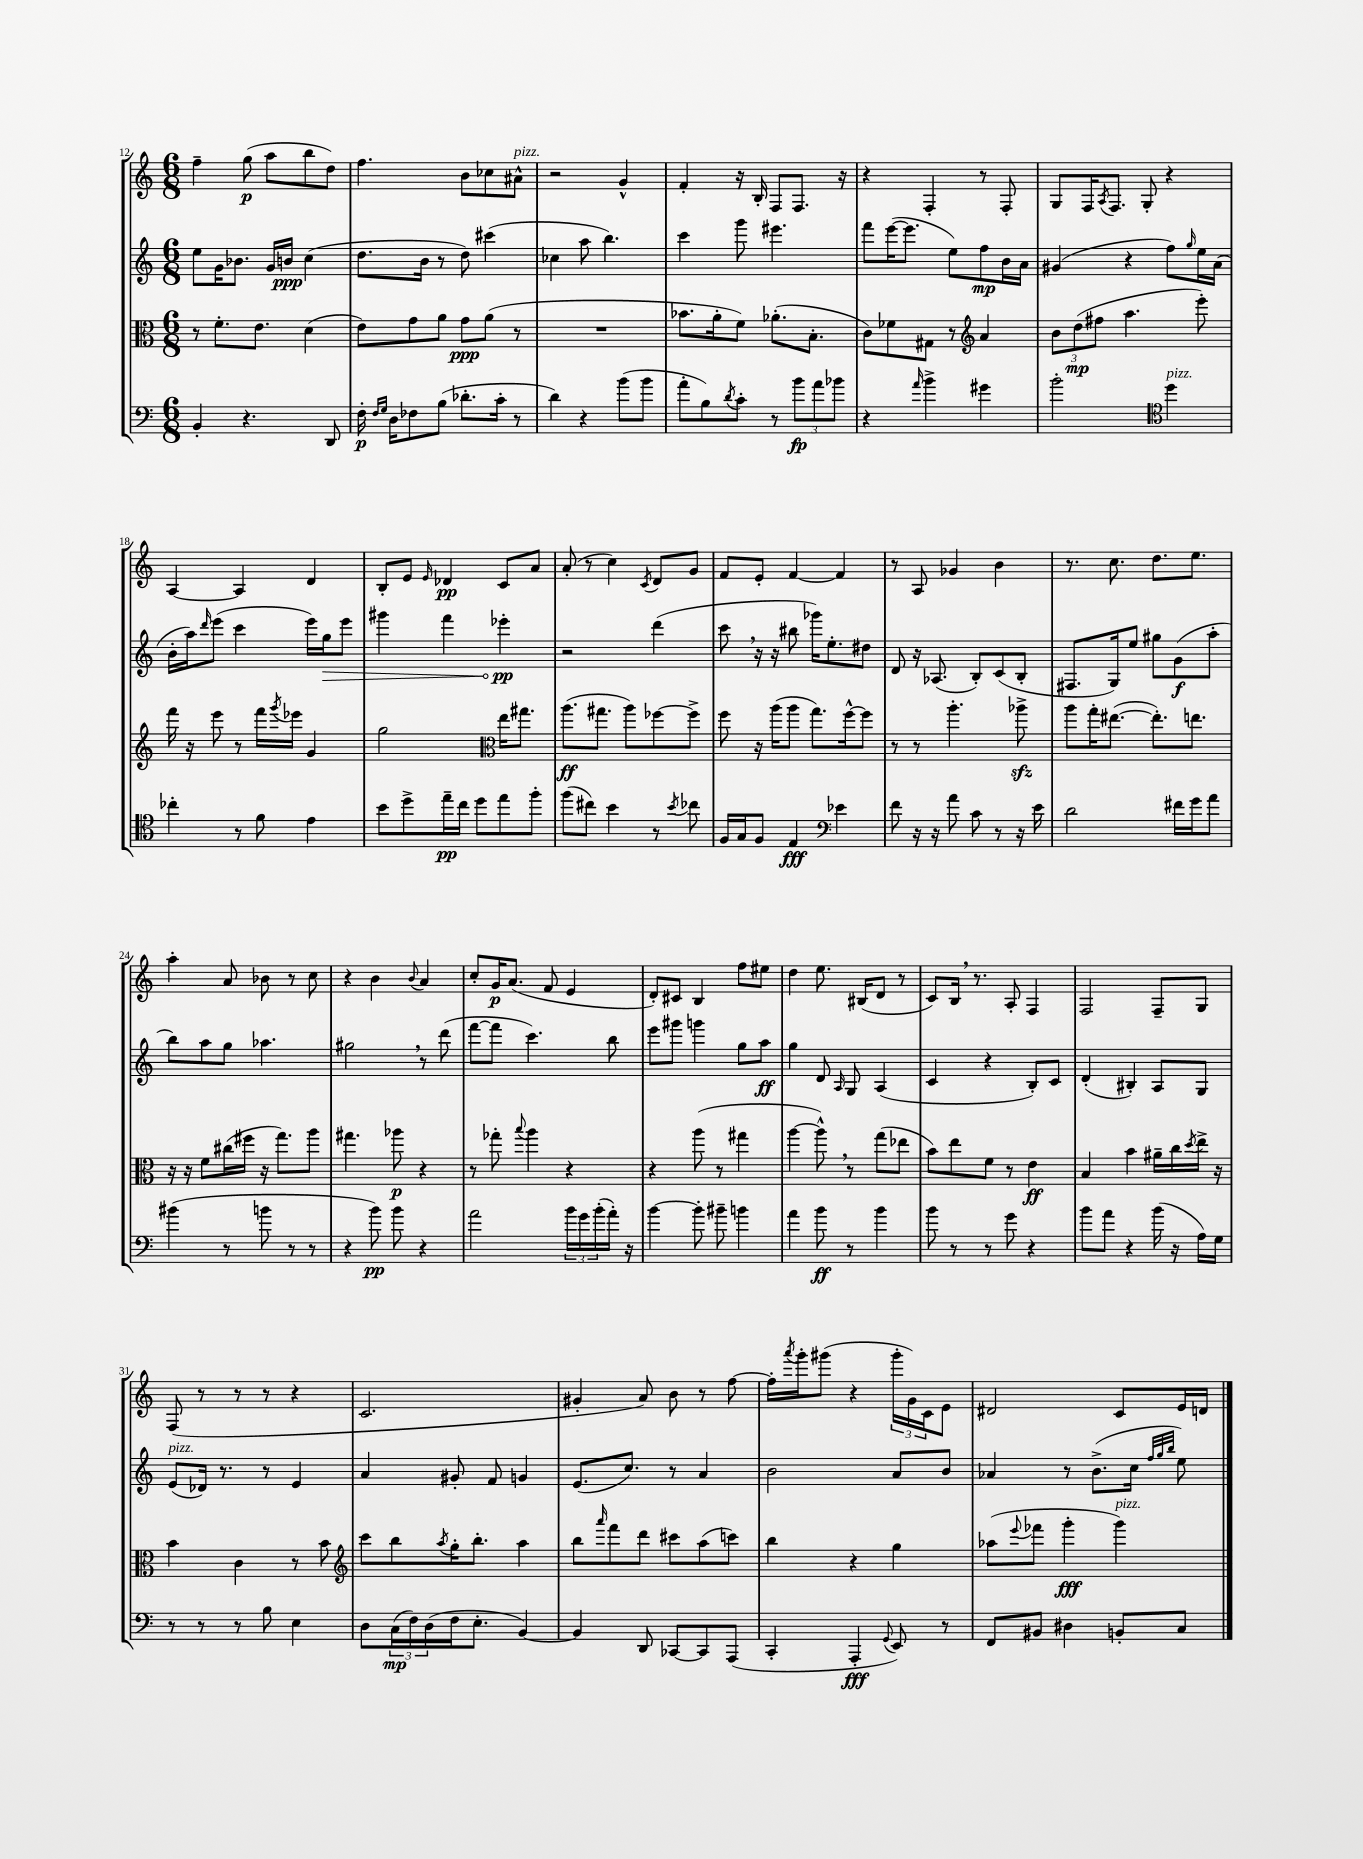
<<
\new StaffGroup <<
\new Staff = "s0" {
    \clef treble \key c \major \numericTimeSignature \time 6/8
    f''4-- g''8\p( a''8 b''8 d''8) |
    f''4. b'8 ces''8 ais'8-^^\markup { \italic "pizz." } |
    r2 g'4-^ |
    f'4-. r16 b16-. f8 f8. r16 |
    r4 f4-. r8 f8-. |
    g8 f16 \acciaccatura { a8 } f8. g8-. r4 |
    a4~ a4 d'4 |
    b8-. e'8 \grace { e'16 } des'4\pp c'8 a'8 |
    a'8-.( r8 c''4) \acciaccatura { c'8 } d'8 g'8 |
    f'8 e'8-. f'4~ f'4 |
    r8 a8 ges'4 b'4 |
    r8. c''8. d''8. e''8. |
    a''4-. a'8 bes'8 r8 c''8 |
    r4 b'4 \appoggiatura { b'8 } a'4 |
    c''8-. g'16\p a'8.( f'8 e'4 |
    d'8-.) cis'8 b4 f''8 eis''8 |
    d''4 e''8. bis16( d'8 r8 |
    c'8) b16 \breathe r8. a8-. f4 |
    f2 f8-- g8 |
    f8( r8 r8 r8 r4 |
    c'2. |
    gis'4-. a'8) b'8 r8 f''8~ |
    f''16-. \acciaccatura { a'''8 } g'''16-. gis'''8( r4 \tuplet 3/2 { gis'''16-. g'16) c'16 } e'8 |
    dis'2 c'8 e'16 d'16 \bar "|." |
}
\new Staff = "s1" {
    \clef treble \key c \major \numericTimeSignature \time 6/8
    e''8 g'16 bes'8. g'16 b'16\ppp c''4( |
    d''8. b'16 r8 d''8) cis'''4( |
    ces''4 a''8 b''4.) |
    c'''4 g'''8 eis'''4. |
    f'''8 e'''16~( e'''8. e''8) f''8\mp b'16 a'16 |
    gis'4( r4 f''8) \grace { g''16 } e''16 a'16( |
    b'16-. a''16) \grace { d'''16 } e'''8( c'''4 e'''16) \once \override Hairpin.circled-tip = ##t g''16\> e'''8 |
    gis'''4 f'''4 ees'''4-.\pp\! |
    r2 d'''4( |
    c'''8 \breathe r16 r16 bis''8 ges'''16) e''8.-. dis''8 |
    d'8 r16 aes8.( b8-.) c'8( b8-. |
    fis8. g16) e''8 gis''8 g'8\f( a''8-. |
    b''8) a''8 g''8 aes''4. |
    gis''2 \breathe r8 d'''8( |
    f'''8~ f'''8 c'''4.) b''8 |
    e'''8 gis'''8 g'''4 g''8 a''8\ff |
    g''4 d'8 \grace { a16 } g8 a4( |
    c'4 r4 b8-.) c'8 |
    d'4-.( bis4-.) a8 g8 |
    e'8^\markup { \italic "pizz." }( des'16) r8. r8 e'4 |
    a'4 gis'8-. f'8 g'4 |
    e'8.( c''8.) r8 a'4 |
    b'2 a'8 b'8 |
    aes'4 r8 b'8.->( c''16 \grace { f''32 g''32 b''32 } e''8) \bar "|." |
}
\new Staff = "s2" {
    \clef alto \key c \major \numericTimeSignature \time 6/8
    r8 f'8.-. e'8. d'4( |
    e'8) g'8 a'8 g'8\ppp a'8( r8 |
    R2. |
    bes'8. a'16-. f'8) aes'8.-.( b8.-. |
    c'8) fes'8 gis8 r8 \clef treble a'4 |
    \tuplet 3/2 { b'8 d''8\mp( fis''8 } a''4. e'''8-.) |
    f'''16 r16 e'''8 r8 f'''16 \acciaccatura { g'''8 } ees'''16 g'4 |
    g''2 \clef alto e''16 gis''8. |
    a''8.\ff( gis''8. a''8) fes''8~ fes''8-> |
    f''8 r16 a''16( a''8 g''8.) f''16~-^ f''8 |
    r8 r8 a''4.-. aes''8->\sfz |
    a''8 g''16-. eis''8.~( eis''8.-.) e''8. |
    r16 r16 f'8 cis''16( fis''16 r16 g''8.) a''8 |
    gis''4. aes''8\p r4 |
    r8 ges''8-. \appoggiatura { b''8 } a''4 r4 |
    r4 a''8( r8 gis''4 |
    a''4~ a''8-^) \breathe r8 g''8( ees''8 |
    b'8) e''8 f'8 r8 e'4\ff |
    b4 b'4 ais'16-- c''16 \acciaccatura { d''8 } e''16-> r16 |
    b'4 c'4 r8 b'8 |
    \clef treble c'''8 b''8 \acciaccatura { a''8 } g''16-. b''8.-. a''4 |
    b''8 \grace { a'''16 } f'''8 d'''8 cis'''8 a''8( c'''8) |
    b''4 r4 g''4 |
    aes''8( \appoggiatura { e'''8 } fes'''8 g'''4-.\fff g'''4^\markup { \italic "pizz." }) \bar "|." |
}
\new Staff = "s3" {
    \clef bass \key c \major \numericTimeSignature \time 6/8
    b,4-. r4. d,8 |
    f16-.\p \grace { f16 g16 } d16 fes8 b8( des'8.-. c'16-. r8 |
    d'4) r4 b'8( b'8 |
    a'8-. b8) \acciaccatura { d'8 } c'8-. r8 \tuplet 3/2 { b'8\fp a'8 bes'8 } |
    r4 \grace { a'16 } b'4-> gis'4 |
    b'2-. \clef tenor d''4^\markup { \italic "pizz." } |
    ces''4-. r8 f'8 e'4 |
    b'8 d''8-> e''16--\pp c''16 d''8 e''8 f''8-. |
    f''8( cis''8) b'4 r8 \acciaccatura { b'8 } ces''8 |
    f16 g16 f8 e4\fff \clef bass ees'4 |
    f'8 r16 r16 a'8 c'8 r8 r16 e'16 |
    d'2 fis'16 g'16 a'8 |
    bis'4( r8 b'8 r8 r8 |
    r4 b'8\pp) b'8 r4 |
    a'2 \tuplet 3/2 { b'16 g'16 b'16-.( } a'16-.) r16 |
    b'4~ b'8-. bis'8-- b'4 |
    a'4 b'8\ff r8 b'4 |
    b'8 r8 r8 g'8 r4 |
    b'8 a'8 r4 b'16( r16 a16) g16 |
    r8 r8 r8 b8 e4 |
    d8 \tuplet 3/2 { c16\mp( f16) d16( } f16 e8.-. b,4~) |
    b,4 d,8 ces,8~ ces,8 a,,8( |
    c,4-. a,,4-.\fff \appoggiatura { g,8 } e,8) r8 |
    f,8 bis,8 dis4 b,8-. c8 \bar "|." |
}
>>
>>
\layout { \context { \Score currentBarNumber = #12 } }
